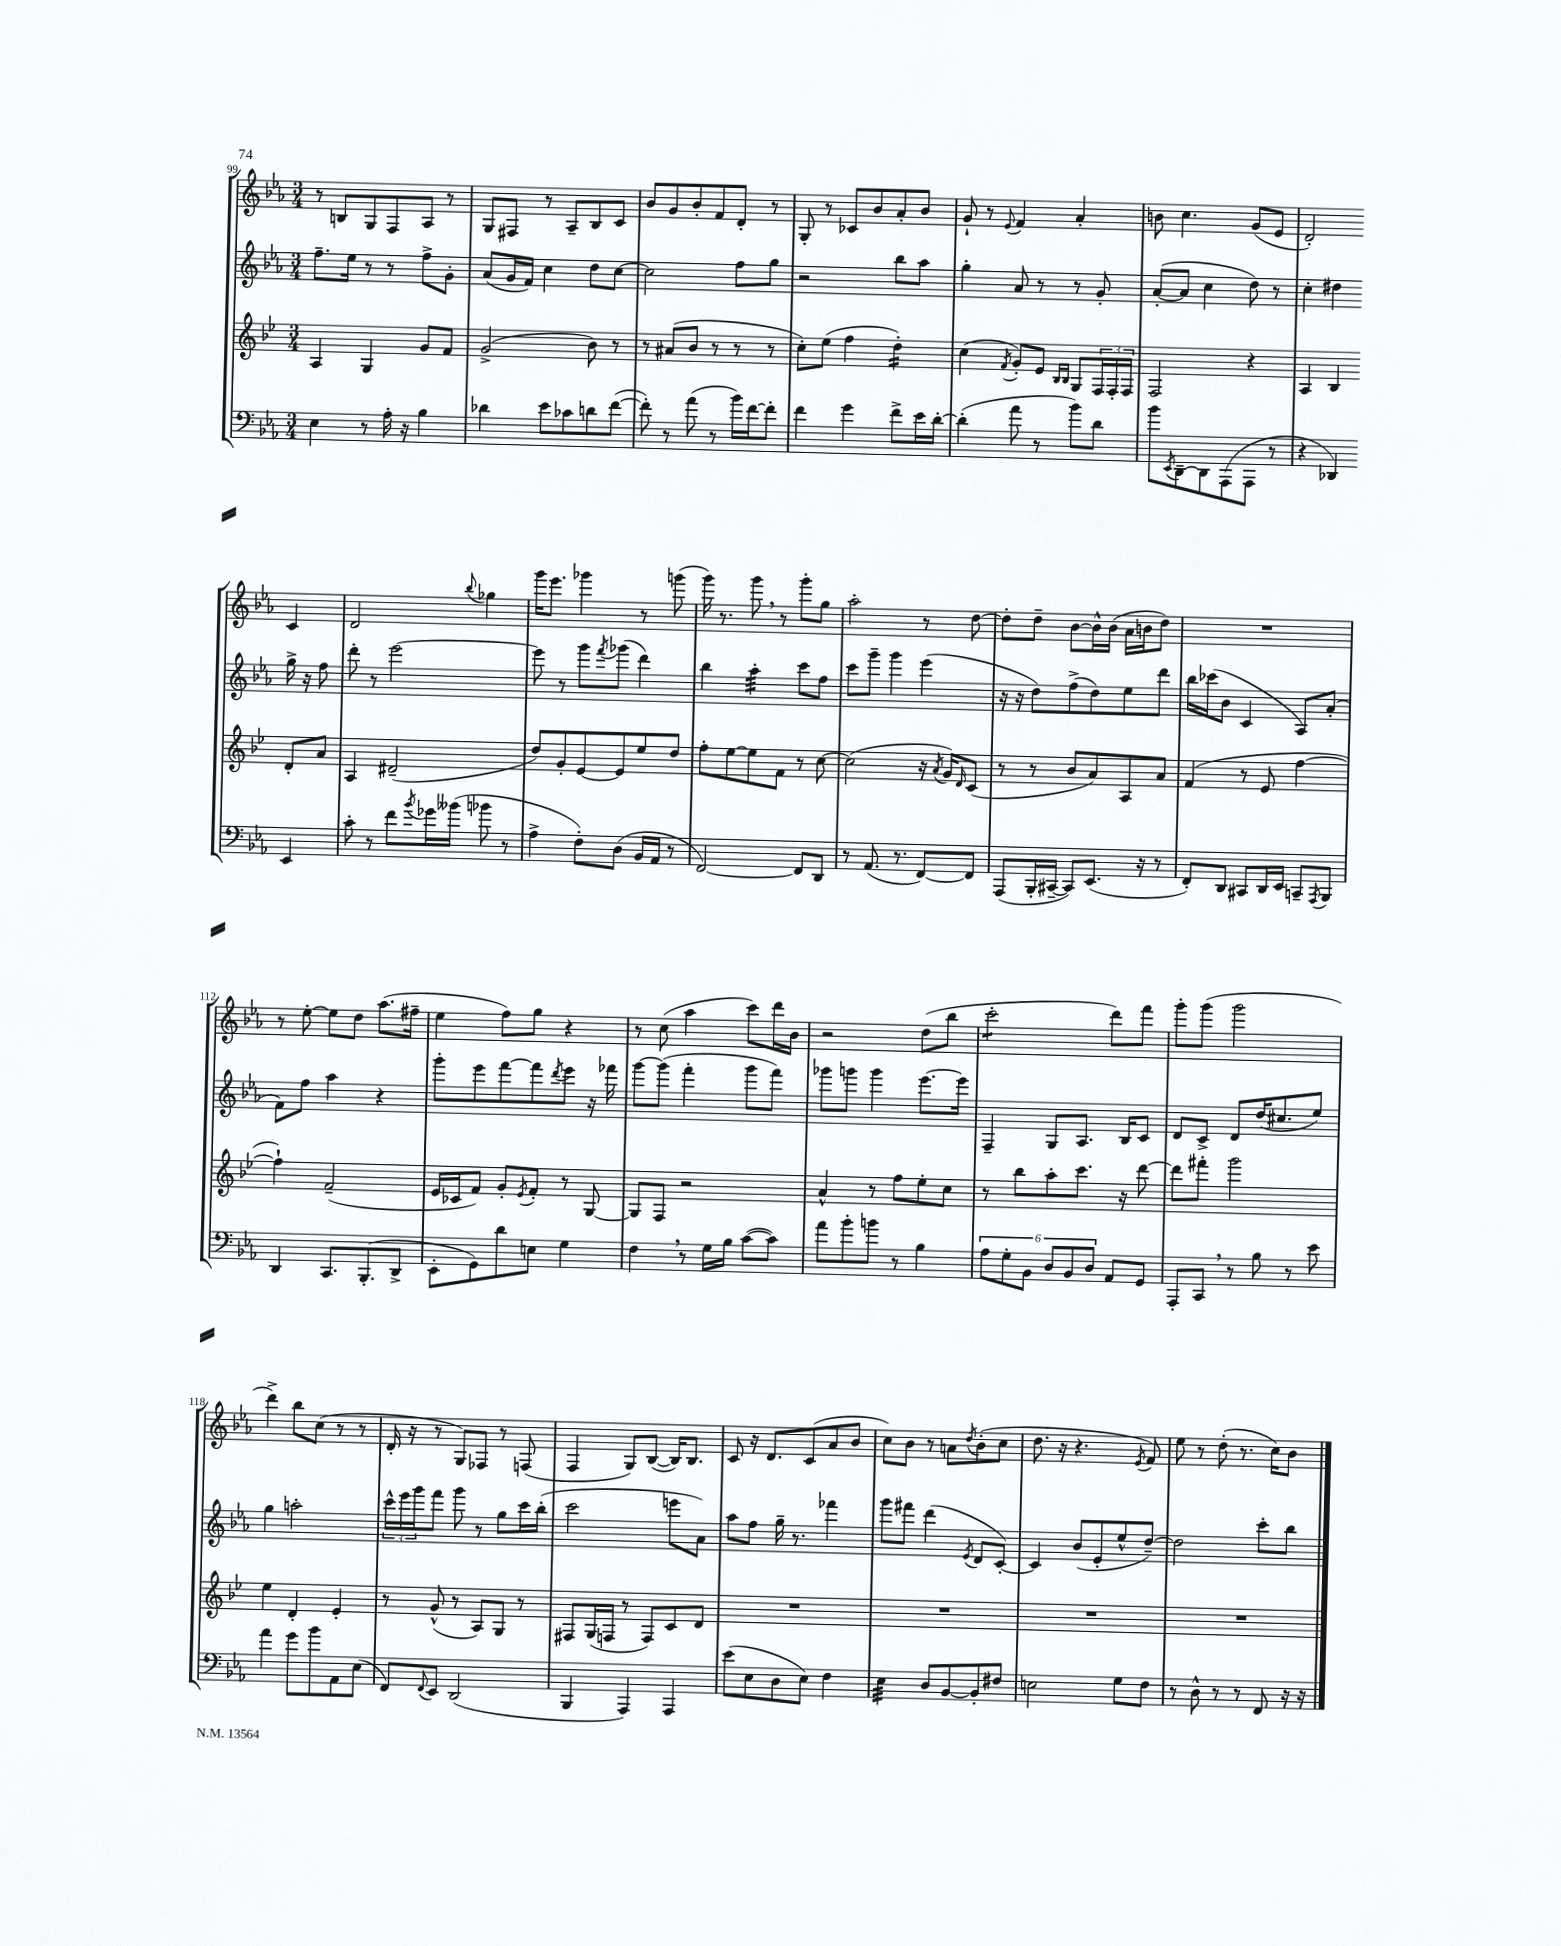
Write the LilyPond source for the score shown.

<<
\new StaffGroup <<
\new Staff = "s0" {
    \clef treble \key ees \major \numericTimeSignature \time 3/4
    r8 b8 g8 f8 aes8 r8 |
    g8 fis8 r8 aes8-- bes8 c'8 |
    bes'8 g'8 bes'8-. f'8 d'8-. r8 |
    g8-. r8 ces'8 bes'8 aes'8-. bes'8 |
    g'8-! r8 \appoggiatura { ees'8 } f'4 aes'4-. |
    b'8 c''4. g'8( ees'8 |
    d'2-.) c'4 |
    d'2 \appoggiatura { bes''8 } ges''4 |
    g'''16 ees'''8. ges'''4 r8 g'''8( |
    g'''16) r8. g'''8 \breathe r8 g'''8-. g''8 |
    aes''2-. r8 d''8~ |
    d''8-. d''8-- bes'8~ bes'16-^ bes'16( aes'16 b'16 d''8) |
    R2. |
    r8 ees''8~-. ees''8 d''8 aes''8.( fis''16-- |
    ees''4 f''8) g''8 r4 |
    r8 c''8( aes''4 c'''8) d'''16 bes'16 |
    r2 d''8( bes''8 |
    c'''2:8-. d'''8) f'''8 |
    g'''8-. g'''8( g'''2 |
    d'''4->) bes''8 c''8( r8 r8 |
    d'16-. r16 r8 g8) fes8 r8 f8( |
    f4 g8) bes8~( bes16) bes8. |
    c'8 r16 d'8. c'8( aes'8 bes'8 |
    c''8) bes'8 r8 a'8 \acciaccatura { d''8 } bes'8-.( c''8 |
    d''8. r16 r4. \acciaccatura { ees'8 } f'8) |
    ees''8 r8 d''8-.( r8. c''16) bes'8 \bar "|." |
}
\new Staff = "s1" {
    \clef treble \key ees \major \numericTimeSignature \time 3/4
    f''8.-- ees''16 r8 r8 f''8-> g'8-. |
    aes'8( g'16 f'16) c''4 d''8 c''8~ |
    c''2 f''8 g''8 |
    r2 bes''8 aes''8 |
    g''4-. aes'8 r8 r8 g'8-. |
    aes'8~-.( aes'8 c''4 d''8) r8 |
    c''4-. dis''4 g''16-> r16 f''8 |
    d'''8-. r8 ees'''2~ |
    ees'''8 r8 g'''8 \acciaccatura { f'''8 } ges'''8( d'''4) |
    bes''4 aes''4:32-. c'''8 f''8 |
    c'''8 g'''8-- g'''4 ees'''4( |
    r16 r16 d''8) f''8->( d''8) ees''8 d'''8 |
    bes''16 ces'''16( bes'8 c'4 aes8) aes'8-.( |
    f'8) f''8 aes''4 r4 |
    g'''8-. ees'''8 f'''8~ f'''8 \acciaccatura { d'''8 } ees'''8 r16 fes'''16 |
    g'''8~ g'''8( f'''4-. g'''8 f'''8) |
    ges'''8 g'''8 g'''4 ees'''8.~ ees'''16 |
    f4-- g8 aes8. bes16 c'8 |
    d'8 c'8-> d'8 d''16( cis''8. ees''8) |
    g''4 a''2-. |
    \tuplet 3/2 { c'''16-^ ees'''16 g'''16 } f'''8 g'''8 r8 g''8 c'''16 bes''16-.( |
    c'''2 e'''8 aes'8) |
    aes''8 f''8 g''16-- r8. fes'''4 |
    g'''8 fis'''8 d'''4( \acciaccatura { ees'8 } d'8 c'8~-.) |
    c'4 bes'8( ees'8-. ees''8-^ d''8~--) |
    d''2 c'''8-. bes''8 \bar "|." |
}
\new Staff = "s2" {
    \clef treble \key bes \major \numericTimeSignature \time 3/4
    a4 g4 g'8 f'8 |
    g'2->( bes'8) r8 |
    r8 ais'8( bes'8 r8 r8 r8 |
    c''8-.) ees''8( f''4 d''4:16-.) |
    c''4( \acciaccatura { f'8 } g'8-.) ees'8 \grace { bes16 bes16 } g8 \tuplet 3/2 { f16 f16-. f16 } |
    f2 r4 |
    a4 bes4 d'8-. a'8 |
    a4 dis'2--( |
    d''8) g'8-. ees'8~ ees'8 ees''8 d''8 |
    f''8-. ees''8~ ees''8 f'8 r8 c''8~ |
    c''2( r16 \acciaccatura { a'8 } g'16) \grace { d'16 } c'8( |
    r8 r8 bes'8 a'8) a8 a'8 |
    f'4( r8 ees'8 f''4~ |
    f''4-!) f'2--( |
    ees'16 ces'16 f'8) g'8-. \acciaccatura { ees'8 } f'8-. r8 g8~ |
    g8 f8 r2 |
    a'4-^ r8 f''8 ees''8-. c''8 |
    r8 bes''8 a''8-. c'''8. r16 d'''8~ |
    d'''8 fis'''8-. g'''2 |
    ees''4 d'4-. ees'4-. |
    r8 g'8-^( r8 a8) g8 r8 |
    fis8 g16( f16 r8 f8) c'8 d'8 |
    R2. |
    R2. |
    R2. |
    R2. \bar "|." |
}
\new Staff = "s3" {
    \clef bass \key ees \major \numericTimeSignature \time 3/4
    ees4 r8 aes16-. r16 bes4 |
    des'4 ees'8 ces'8 d'8 f'8~( |
    f'8-.) r8 aes'8( r8 bes'16) f'16~ f'8-. |
    f'4 g'4 f'8-> ees'16 d'16~-. |
    d'4-.( aes'8 r8 bes'8) d'8 |
    bes'8 \acciaccatura { ees,8 } d,8~-- d,8 aes,,8( aes,,8 r8 |
    r4 des,4) ees,4 |
    c'8-. r8 f'8 \acciaccatura { bes'8 } ges'16 beses'16( bes'8 r8 |
    aes4-> f8-.) d8( bes,16 aes,16 r8 |
    f,2~) f,8 d,8 |
    r8 aes,8.( r8. f,8~) f,8 |
    aes,,8( bes,,16-. cis,16~-- cis,8) ees,8.( r16 r8 |
    f,8-.) d,8 cis,8 d,16 ees,16 c,8-- \acciaccatura { aes,,8 } bes,,8 |
    d,4 c,8. bes,,8.-.( d,8-> |
    ees,8-. g,8) d'8 e8 g4 |
    f4 \breathe r8 g16 bes16 c'8~( c'8) |
    aes'8 bes'8-. b'8 r8 bes4 |
    \tuplet 6/4 { aes8 g8-. bes,8 d8 bes,8 d8 } aes,8 g,8 |
    aes,,8-. c,8 \breathe r8 bes8 r8 ees'8 |
    aes'4 g'8 bes'8 aes,8 ees8( |
    f,8) \appoggiatura { f,8 } ees,8 d,2( |
    bes,,4 aes,,4) aes,,4 |
    ees'8( ees8 d8 ees8) f4 |
    ees4:32 d8 bes,8~ bes,8-. fis8 |
    e2 g8 f8 |
    r8 d8-^ r8 r8 f,8 r16 r16 \bar "|." |
}
>>
>>
\layout { \context { \Score currentBarNumber = #99 } }
